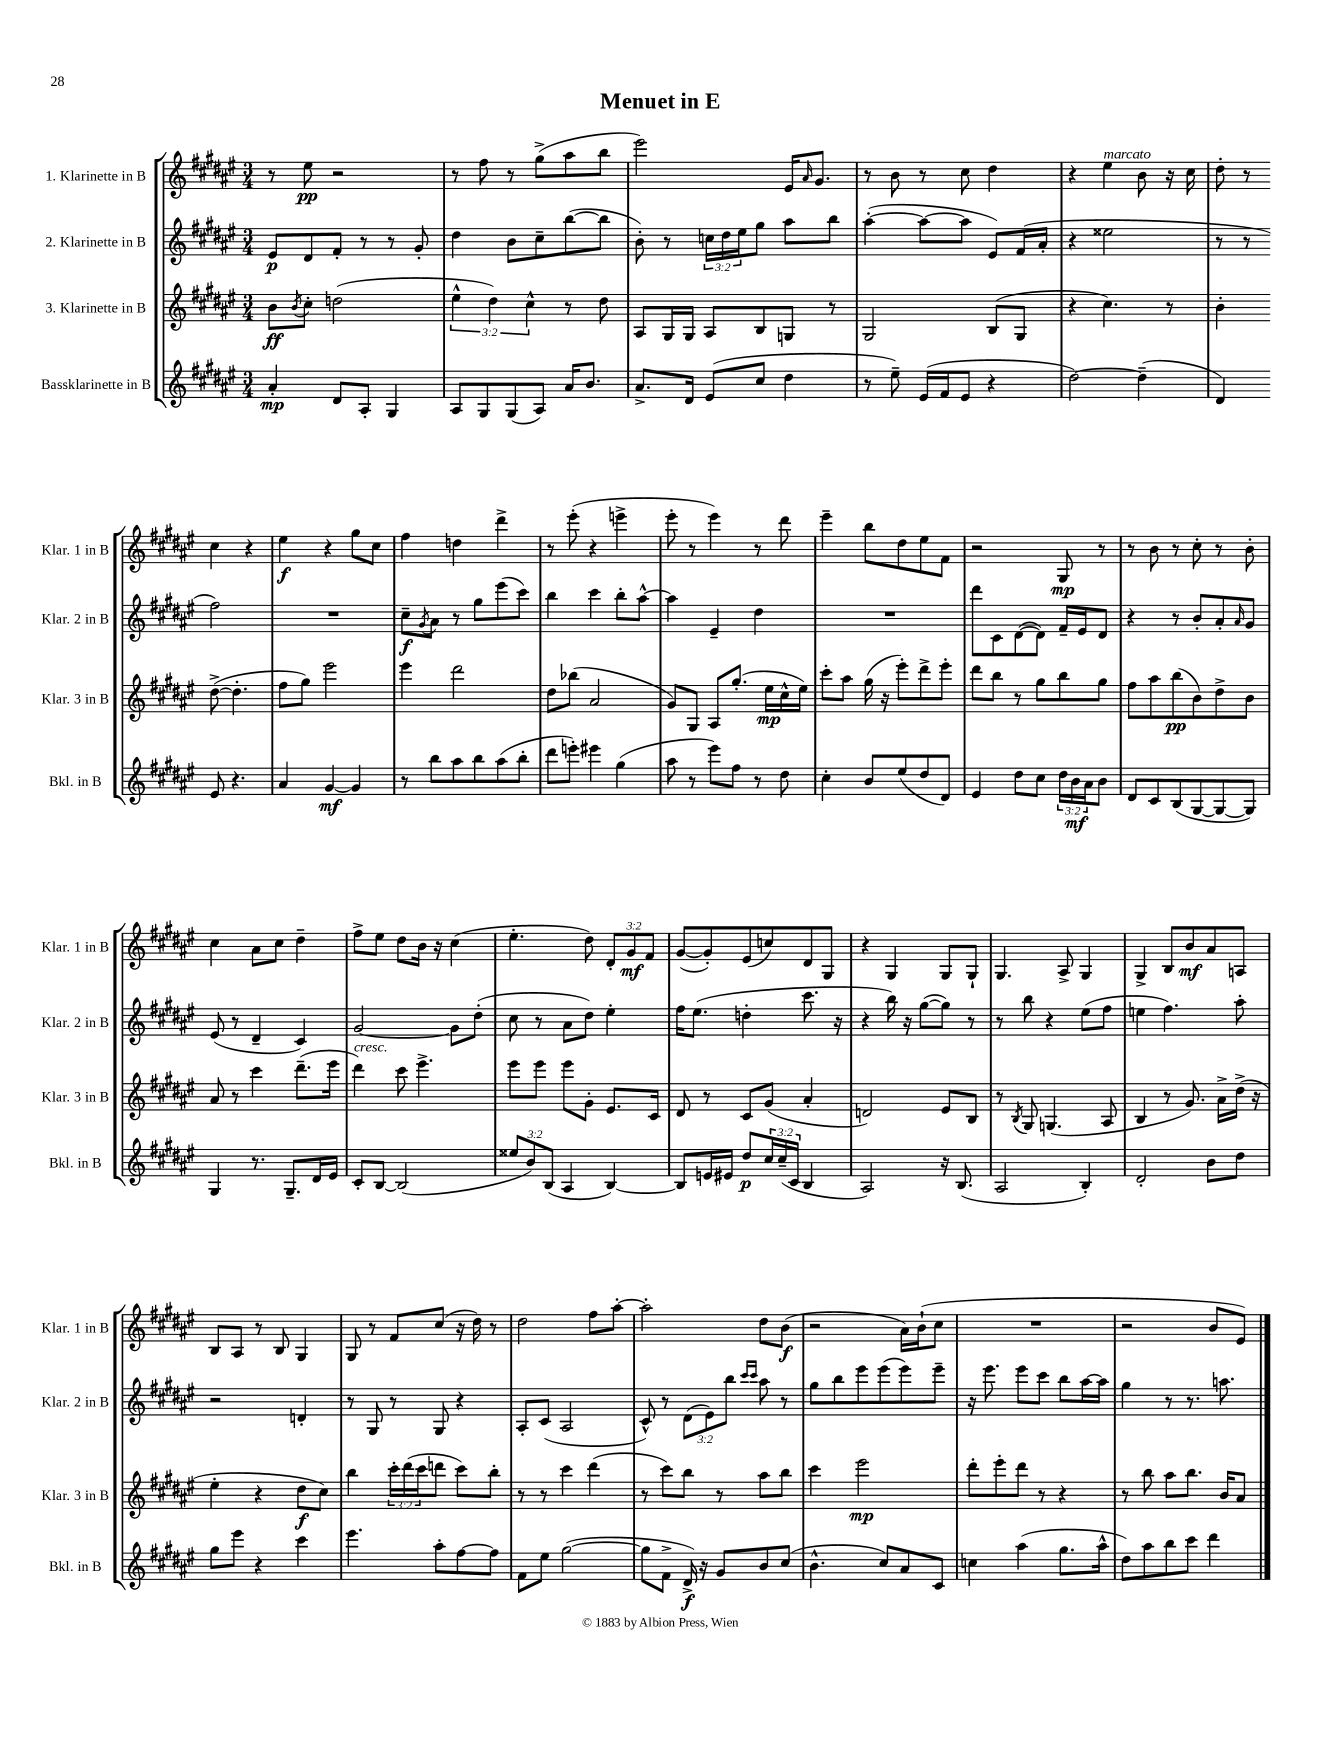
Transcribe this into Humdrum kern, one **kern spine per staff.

**kern	**kern	**kern	**kern
*staff4	*staff3	*staff2	*staff1
*clefG2	*clefG2	*clefG2	*clefG2
*k[f#c#g#d#a#e#]	*k[f#c#g#d#a#e#]	*k[f#c#g#d#a#e#]	*k[f#c#g#d#a#e#]
*M3/4	*M3/4	*M3/4	*M3/4
4a#'	8b	8e#	8r
.	8qb	.	.
.	8cc#'	8d#	8ee#
8d#	(2dd	8f#'	2r
8A#'	.	8r	.
4G#	.	8r	.
.	.	8g#'	.
=	=	=	=
8A#	6ee#^^	4dd#	8r
8G#	.	.	8ff#
.	6dd#)	.	.
(8G#	.	8b	8r
.	6cc#^^	.	.
8A#)	.	8cc#~	(8gg#^
16a#	8r	([8bb	8aa#
8.b	.	.	.
.	8dd#	8bb]	8bb
=	=	=	=
8.a#^	8A#	8b')	2eee#)
.	16G#	8r	.
16d#	16G#	.	.
(8e#	8A#	24cc	.
.	.	24dd#	.
.	.	24ee#	.
8cc#	8B	8gg#	.
4dd#	8G	8aa#	16e#
.	.	.	16qqa#
.	.	.	8.g#
.	8r	8bb	.
=	=	=	=
8r	2G#	([4aa#'	8r
8ee#~)	.	.	8b
(16e#	.	8aa#_	8r
16f#	.	.	.
8e#	.	8aa#]	8cc#
4r	(8B	8e#)	4dd#
.	8G#	(16f#	.
.	.	16a#'	.
=	=	=	=
[2dd#)	4r	4r	4r
.	4.cc#)	2ee##	4ee#
(4dd#~]	.	.	8b
.	8r	.	16r
.	.	.	16cc#
=	=	=	=
4d#)	4b'	8r	8dd#'
.	.	8r	8r
8e#	([8dd#^	2ff#)	4cc#
4.r	4.dd#']	.	.
.	.	.	4r
=	=	=	=
4a#	8ff#	2.r	4ee#
.	8gg#)	.	.
[4g#	2eee#	.	4r
4g#]	.	.	8gg#
.	.	.	8cc#
=	=	=	=
8r	4eee#	8cc#~	4ff#
.	.	8qg#	.
8bb	.	8a#	.
8aa#	2ddd#	8r	4dd
8bb	.	8gg#	.
(8aa#	.	(8eee#	4ddd#^
8bb'	.	8ccc#)	.
=	=	=	=
8ddd#	8dd#	4bb	8r
8eee')	(8bb-	.	(8eee#'
4eee#	2a#	4ccc#	4r
(4gg#	.	8bb'	4eee^
.	.	[8aa#^^	.
=	=	=	=
8aa#	8g#)	4aa#]	8eee#'
8r	8G#	.	8r
8eee#)	8A#	4e#~	4eee#)
8ff#	(8.gg#'	.	.
8r	.	4dd#	8r
.	16ee#	.	.
8dd#	16cc#^^	.	8ddd#
.	16ee#)	.	.
=	=	=	=
4cc#'	8ccc#'	2.r	4eee#~
.	8aa#	.	.
8b	(16gg#	.	8bb
.	16r	.	.
(8ee#	8eee#')	.	8dd#
8dd#	8ddd#^	.	8ee#
8d#)	8eee#'	.	8f#
=	=	=	=
4e#	8ddd#	8ddd#	2r
.	8bb	8c#	.
8dd#	8r	([8d#	.
8cc#	8gg#	8d#])	.
24dd#	8bb	16f#~	8G#
24b	.	.	.
.	.	16e#	.
24a#	.	.	.
8b	8gg#	8d#	8r
=	=	=	=
8d#	8ff#	4r	8r
8c#	8aa#	.	8b
(8B	(8bb	8r	8r
[8G#	8b)	8b'	8cc#'
8G#_	8dd#^	8a#'	8r
.	.	16qqa#	.
8G#])	8b	8g#	8b'
=	=	=	=
4G#	8a#	(8e#	4cc#
.	8r	8r	.
8.r	4ccc#	4d#~	8a#
.	.	.	8cc#
8.G#~	.	.	.
.	(8.ddd#~	4c#)	4dd#~
16d#	.	.	.
16e#	16eee#	.	.
=	=	=	=
8c#'	4ddd#)	[2g#	8ff#^
[8B	.	.	8ee#
(2B]	8ccc#	.	8dd#
.	4.eee#^	.	16b
.	.	.	16r
.	.	8g#]	(4cc#
.	.	(8dd#'	.
=	=	=	=
12ee##	8eee#	8cc#	4.ee#'
12b)	.	.	.
.	8eee#	8r	.
(12B	.	.	.
4A#	8eee#	8a#	.
.	8g#'	8dd#)	8dd#)
[4B)	8.e#	4ee#'	12d#'
.	.	.	12g#
.	.	.	12f#
.	16c#	.	.
=	=	=	=
8B]	8d#	16ff#	([8g#
.	.	(8.ee#	.
16e	8r	.	8g#'])
16e#	.	.	.
8dd#	8c#	4dd'	(8e#
24cc#	(8g#	.	8cc)
(24cc#~	.	.	.
24c#	.	.	.
4B	4a#'	8.ccc#	8d#
.	.	.	8G#
.	.	16r	.
=	=	=	=
2A#)	2d)	4r	4r
.	.	16bb)	4G#
.	.	16r	.
.	.	([8gg#	.
16r	8e#	8gg#])	8G#
(8.B	.	.	.
.	8B	8r	8G#`
=	=	=	=
2A#	8r	8r	4.G#
.	8qB	.	.
.	8G#	8bb	.
.	(4.G	4r	.
.	.	.	8A#^
4B')	.	(8ee#	4G#
.	8A#	8ff#	.
=	=	=	=
2d#'	4B	4ee	4G#^
.	8r	4.ff#)	8B
.	8.g#)	.	8b
8b	.	.	8a#
.	16a#^	.	.
8dd#	(16dd#^	8aa#'	8A
.	16r	.	.
=	=	=	=
8gg#	4ee#'	2r	8B
8eee#	.	.	8A#
4r	4r	.	8r
.	.	.	8B
4ccc#	8dd#	4d'	4G#
.	8cc#)	.	.
=	=	=	=
4.eee#	4bb	8r	8G#
.	.	8G#	8r
.	24ccc#'	8r	8f#
.	(24ddd#	.	.
.	24ccc#	.	.
8aa#'	8ddd	8G#	(8cc#
[8ff#	8ccc#)	4r	16r
.	.	.	16dd#)
8ff#]	8bb'	.	8r
=	=	=	=
8f#	8r	8A#'	2dd#
8ee#	8r	(8c#	.
([2gg#	4ccc#	2A#	.
.	(4ddd#	.	8ff#
.	.	.	[8aa#'
=	=	=	=
8gg#]	8r	8c#^^)	2aa#']
8f#^	8ccc#)	8r	.
16d#^)	8bb	(12d#	.
16r	.	.	.
.	.	12e#)	.
8g#	8r	.	.
.	.	12bb	.
.	.	16qqccc#	.
.	.	16qqccc#	.
8b	8aa#	8aa#	8dd#
(8cc#	8bb	8r	(8b
=	=	=	=
4.b^^	4ccc#	8gg#	2r
.	.	8bb	.
.	2eee#	8eee#	.
8cc#)	.	(8eee#	.
8a#	.	8eee#)	16a#)
.	.	.	(16b`
8c#	.	8eee#~	8cc#
=	=	=	=
4cc	8ddd#'	16r	2.r
.	.	8.eee#	.
.	8eee#'	.	.
(4aa#	8ddd#	8eee#	.
.	8r	8ccc#	.
8.gg#	4r	8bb	.
.	.	[16aa#	.
16aa#^^	.	16aa#]	.
=	=	=	=
8dd#)	8r	4gg#	2r
8aa#	8bb	.	.
8bb	8aa#	8r	.
8ccc#	8.bb	8.r	.
4ddd#	.	.	8b
.	16b	8.aa	.
.	8a#	.	8e#)
==	==	==	==
*-	*-	*-	*-
